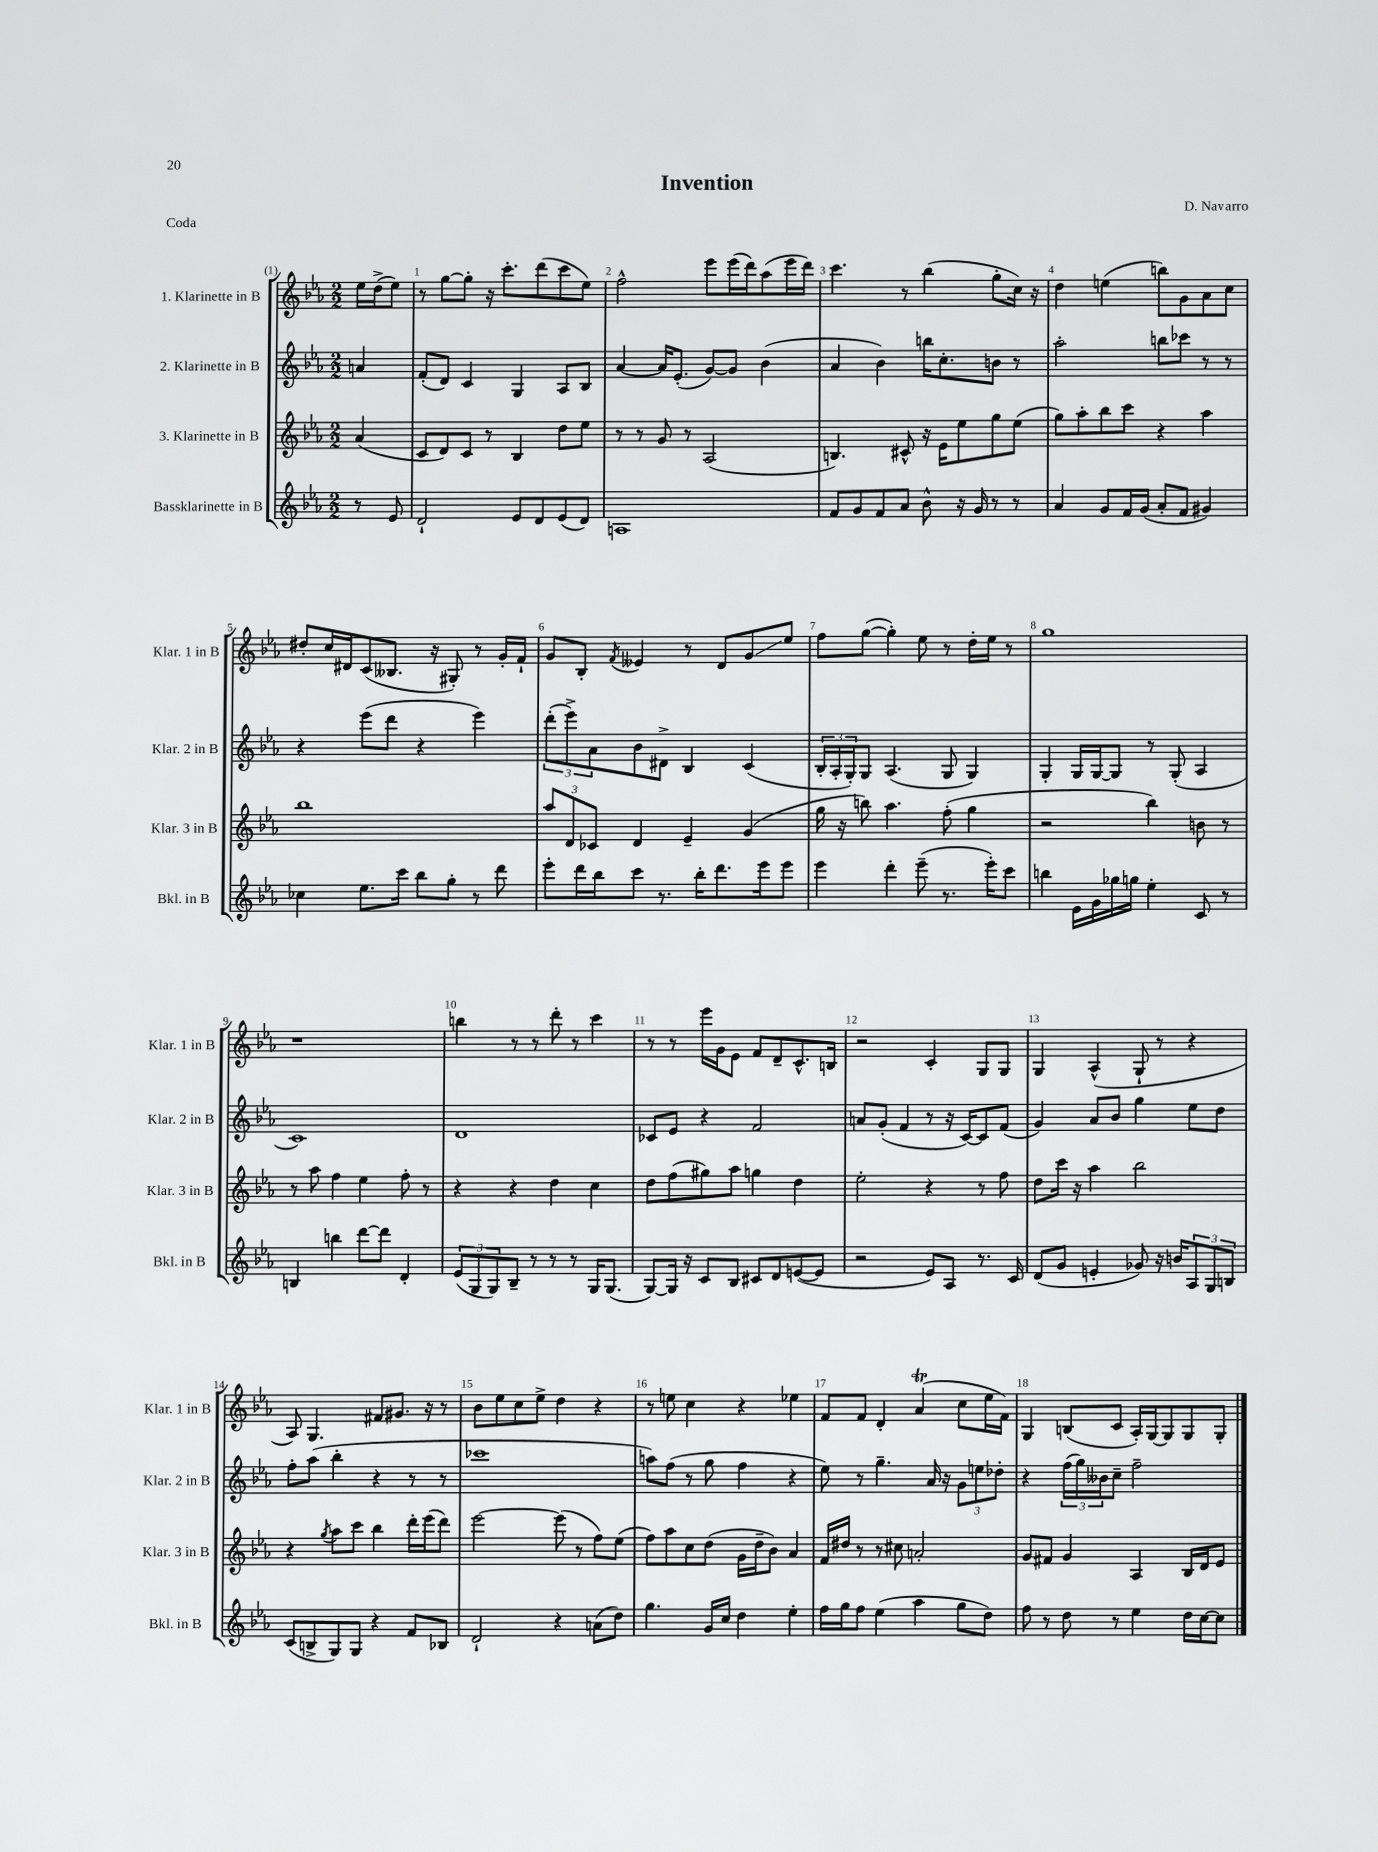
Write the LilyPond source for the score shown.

\header { title = "Invention" composer = "D. Navarro" piece = "Coda" }
<<
\new StaffGroup <<
\new Staff = "s0" \with { instrumentName = "1. Klarinette in B" shortInstrumentName = "Klar. 1 in B" } {
    \clef treble \key ees \major \numericTimeSignature \time 2/2 \partial 4
    ees''16 d''16->( ees''8) |
    r8 g''8~ g''8-. r16 c'''8.-. d'''8( c'''8 ees''8) |
    f''2-^ ees'''8 ees'''16( d'''16) aes''8( ees'''16 d'''16) |
    c'''4. r8 bes''4( g''8-. c''16) r16 |
    d''4 e''4( b''8) g'8 aes'8 c''8 |
    dis''8-. c''16 dis'16 c'8( beses8. r16 gis8-.) r8 g'16-. f'16-! |
    g'8 bes8-. \acciaccatura { f'8 } eeses'4 r8 d'8 g'8\glissando ees''8 |
    f''8 g''8~( g''4-.) ees''8 r8 d''16-. ees''16 r8 |
    g''1 |
    r1 |
    b''4 r8 r8 d'''8-. r8 c'''4 |
    r8 r8 ees'''16 g'16 ees'8 f'8 d'8-- c'8.-^ b16 |
    r2 c'4-. g8 g8 |
    g4 aes4-^( g8-! r8 r4 |
    aes8) g4. fis'8 gis'8. r16 r8 |
    bes'8 ees''8 c''8 ees''8-> d''4 r4 |
    r8 e''8 c''4 r4 ees''4 |
    f'8 f'8 d'4-. aes'4\trill( c''8 ees''16 f'16) |
    g4 b8( c'8 aes16-.) g16~ g8 g8 g8-. \bar "|." |
}
\new Staff = "s1" \with { instrumentName = "2. Klarinette in B" shortInstrumentName = "Klar. 2 in B" } {
    \clef treble \key ees \major \numericTimeSignature \time 2/2 \partial 4
    a'4 |
    f'8-.( d'8) c'4 g4 aes8 bes8 |
    aes'4~ aes'16 ees'8.-.( g'8~) g'8 bes'4( |
    aes'4 bes'4) b''16 c''8.-. b'8 r8 |
    aes''2-. b''8 ces'''8 r8 r8 |
    r4 ees'''8( d'''8 r4 ees'''4) |
    \tuplet 3/2 { d'''8-.( ees'''8->) aes'8 } bes'8 dis'8-> bes4 c'4( |
    \tuplet 3/2 { bes16-. aes16-. g16-.) } g8 aes4.( g8 g4) |
    g4-. g16 g16~ g8 r8 g8-.( aes4 |
    c'1) |
    d'1 |
    ces'8 ees'8 r4 f'2 |
    a'8 g'8-.( f'4 r8 r16 c'16~) c'8 f'8( |
    g'4) aes'8 bes'8 g''4 ees''8 d''8 |
    f''8-. aes''8( bes''4-. r4 r8 r8 |
    ces'''1 |
    a''8) f''8( r8 g''8 f''4 r4 |
    ees''8) r8 g''4.-- aes'16 r16 \tuplet 3/2 { g'8 e''8 des''8-. } |
    r4 \tuplet 3/2 { f''16( g''16) beses'16 } c''8-- f''2-- \bar "|." |
}
\new Staff = "s2" \with { instrumentName = "3. Klarinette in B" shortInstrumentName = "Klar. 3 in B" } {
    \clef treble \key ees \major \numericTimeSignature \time 2/2 \partial 4
    aes'4( |
    c'8 d'8) c'8 r8 bes4 d''8 ees''8 |
    r8 r8 g'8 r8 aes2( |
    b4.) cis'8-^ r16 ees'16 ees''8 g''8 ees''8( |
    g''8) aes''8-. bes''8 c'''8 r4 aes''4 |
    bes''1 |
    \tuplet 3/2 { aes''8 d'8 ces'8 } d'4 ees'4-- g'4( |
    g''16 r16 b''8) aes''4. f''8-.( g''4 |
    r2 bes''4) b'8 r8 |
    r8 aes''8 f''4 ees''4 f''8-. r8 |
    r4 r4 d''4 c''4 |
    d''8 f''8( gis''8) aes''8 g''4 d''4 |
    ees''2-. r4 r8 f''8 |
    d''8 c'''16 r16 aes''4 bes''2 |
    r4 \acciaccatura { g''8 } aes''8 c'''8 bes''4 d'''16-. ees'''16( d'''8) |
    ees'''2~ ees'''8( r8 f''8) ees''8( |
    f''8) aes''8 c''8 d''8( g'16 d''16-- bes'8) aes'4 |
    f'16 dis''16 r8 r8 cis''8 a'2-. |
    g'8 fis'8 g'4 aes4 bes16 d'16 ees'8 \bar "|." |
}
\new Staff = "s3" \with { instrumentName = "Bassklarinette in B" shortInstrumentName = "Bkl. in B" } {
    \clef treble \key ees \major \numericTimeSignature \time 2/2 \partial 4
    r8 ees'8 |
    d'2-! ees'8 d'8 ees'8( d'8) |
    a1 |
    f'8 g'8 f'8 aes'8 bes'8-^ r16 g'16 r8 r8 |
    aes'4 g'8 f'16 g'16( aes'8-. f'8 gis'4) |
    ces''4 ees''8. c'''16 bes''8 g''8-. r8 d'''8 |
    ees'''8-. d'''16 bes''16 c'''8 r8. bes''16-. d'''8. ees'''16 ees'''8 |
    ees'''4 d'''4-. ees'''8--( r8. ees'''16-.) c'''8 |
    b''4 ees'16 g'16 ges''16 g''16 ees''4-. c'8 r8 |
    b4 b''4 d'''8~ d'''8 d'4-. |
    \tuplet 3/2 { ees'8( g8 g8) } bes8-- r8 r8 r8 g16 g8.( |
    g8~) g16 r16 c'8 bes8 cis'8 d'8 e'8~( e'8 |
    r2 ees'8) aes8 r8. c'16 |
    d'8( g'8 e'4-. ges'8) r16 b'16 \tuplet 3/2 { aes8 g8 b8 } |
    c'8( b8-> g8) g8 r4 f'8 bes8 |
    d'2-! r4 a'8( d''8) |
    g''4. g'16 c''16 d''4 ees''4-. |
    f''16 g''16 f''8 ees''4( aes''4 g''8 d''8) |
    f''8 r8 d''8 r8 ees''4 d''16 c''16~ c''8 \bar "|." |
}
>>
>>
\layout { \context { \Score \override BarNumber.break-visibility = ##(#f #t #t) barNumberVisibility = #all-bar-numbers-visible } }
